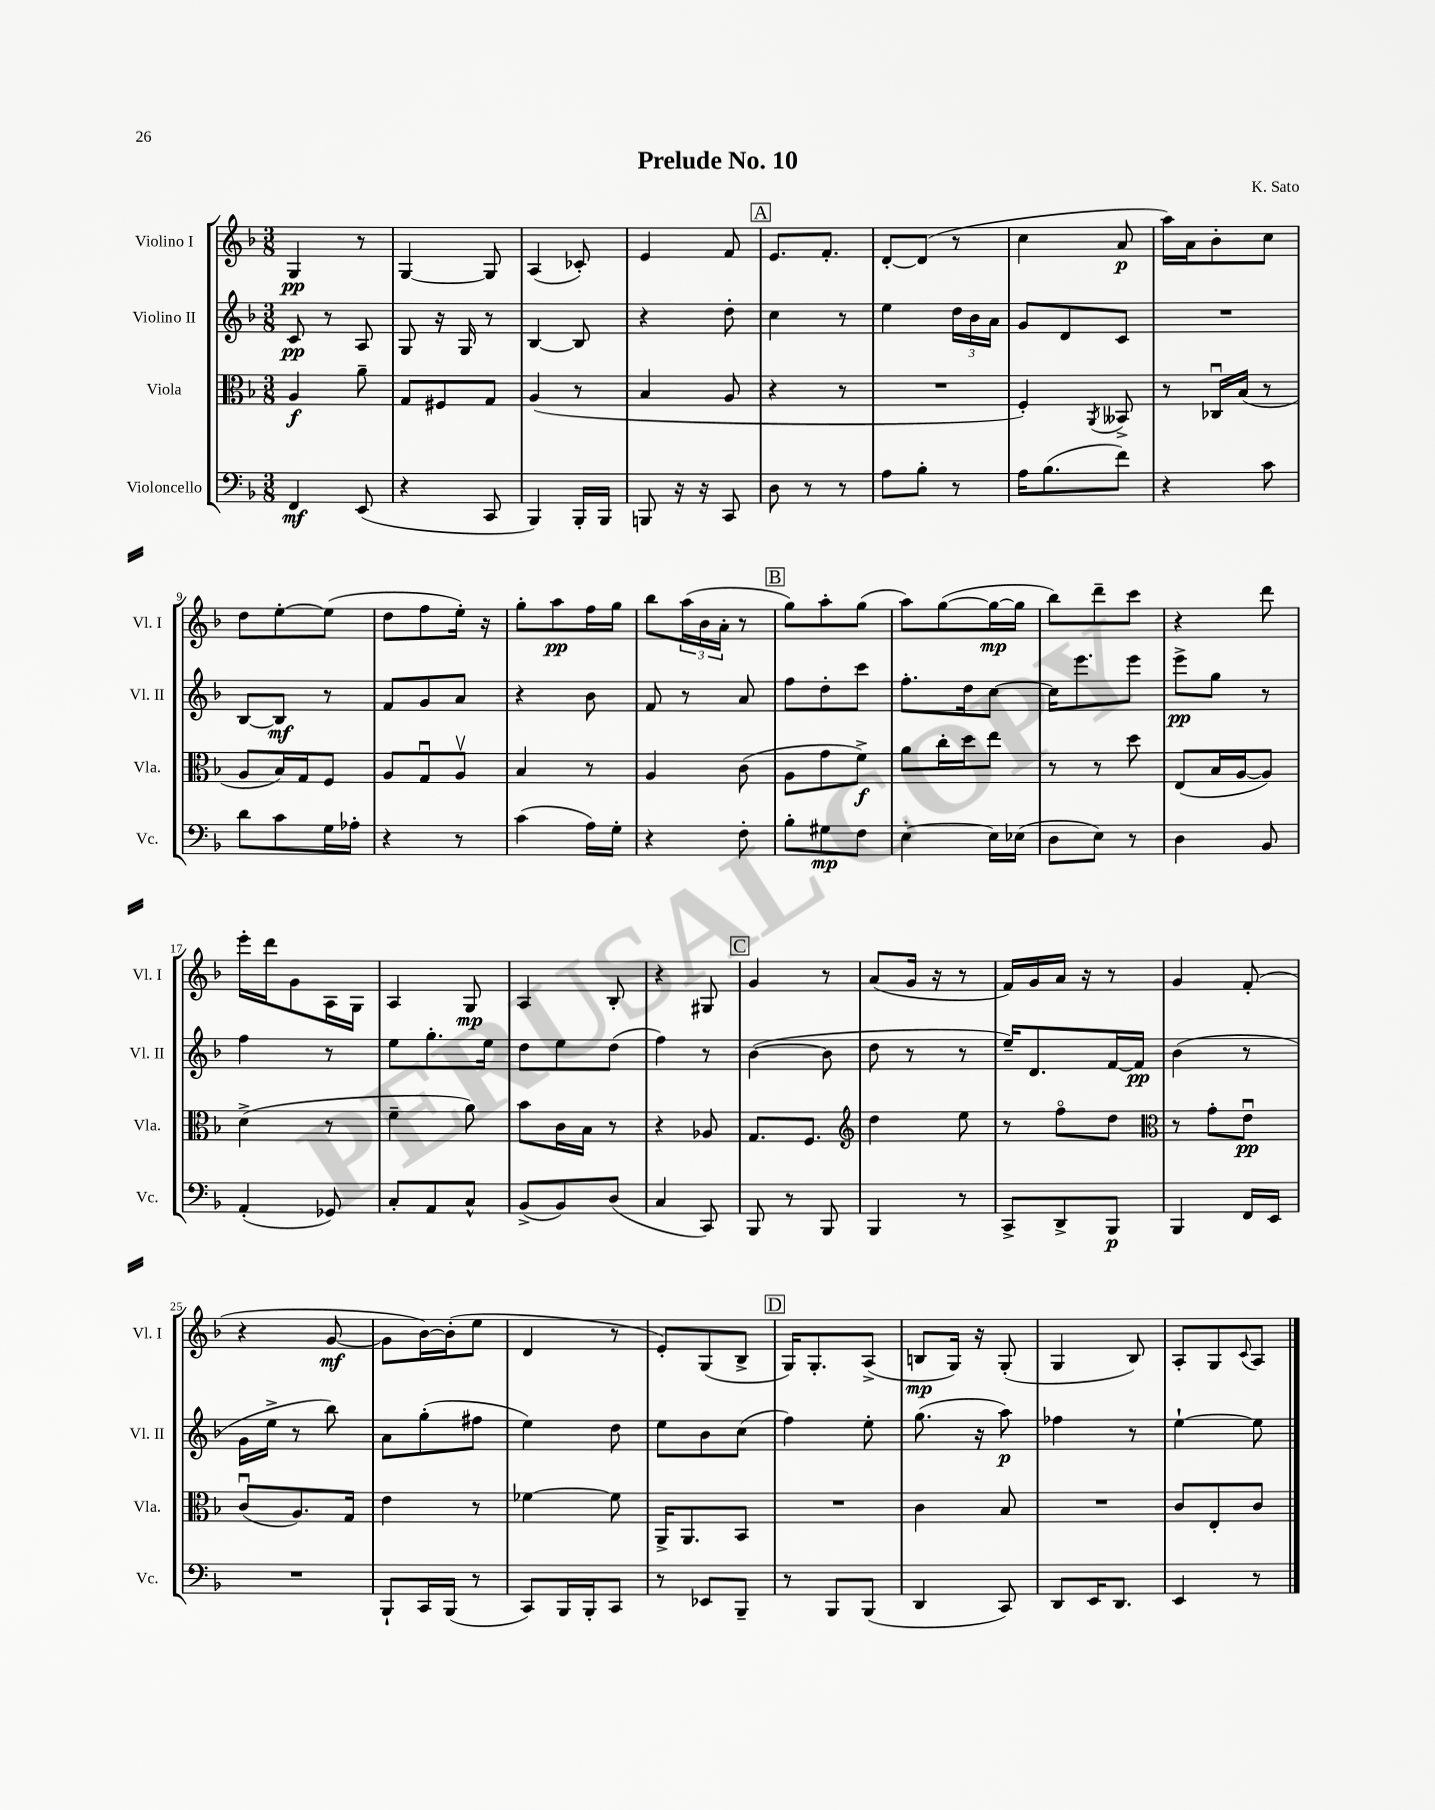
\header { title = "Prelude No. 10" composer = "K. Sato" }
<<
\new StaffGroup <<
\new Staff = "s0" \with { instrumentName = "Violino I" shortInstrumentName = "Vl. I" } {
    \clef treble \key f \major \numericTimeSignature \time 3/8
    g4\pp r8 |
    g4~ g8 |
    a4( ces'8-.) |
    e'4 f'8 |
    \mark \markup { \box "A" } e'8. f'8.-. |
    d'8~-. d'8( r8 |
    c''4 a'8\p |
    a''16) a'16 bes'8-. c''8 |
    d''8 e''8~-. e''8( |
    d''8 f''8 e''16-.) r16 |
    g''8-. a''8\pp f''16 g''16 |
    bes''8 \tuplet 3/2 { a''16( bes'16 a'16-. } r8 |
    \mark \markup { \box "B" } g''8) a''8-. g''8( |
    a''8) g''8~( g''16~\mp g''16 |
    bes''8) d'''8-- c'''8 |
    r4 d'''8 |
    e'''16-. d'''16 g'8 a16 g16 |
    a4 g8\mp |
    a4 bes8-. |
    r4 gis8 |
    \mark \markup { \box "C" } g'4 r8 |
    a'8( g'16 r16 r8 |
    f'16) g'16 a'16 r16 r8 |
    g'4 f'8-.( |
    r4 g'8~\mf |
    g'8 bes'16~) bes'16-.( e''8 |
    d'4 r8 |
    e'8-.) g8( bes8-> |
    \mark \markup { \box "D" } g16) g8.-. a8->( |
    b8\mp g16) r16 g8-.( |
    g4 bes8) |
    a8-. g8 \appoggiatura { c'8 } a8 \bar "|." |
}
\new Staff = "s1" \with { instrumentName = "Violino II" shortInstrumentName = "Vl. II" } {
    \clef treble \key f \major \numericTimeSignature \time 3/8
    c'8\pp r8 a8 |
    g8 r16 g16 r8 |
    bes4~ bes8 |
    r4 d''8-. |
    \mark \markup { \box "A" } c''4 r8 |
    e''4 \tuplet 3/2 { d''16 bes'16 a'16 } |
    g'8 d'8 c'8 |
    R4. |
    bes8~ bes8\mf r8 |
    f'8 g'8 a'8 |
    r4 bes'8 |
    f'8 r8 a'8 |
    \mark \markup { \box "B" } f''8 d''8-. c'''8 |
    f''8.-. d''16 c''8~ |
    c''16 e'''8. e'''8 |
    e'''8->\pp g''8 r8 |
    f''4 r8 |
    e''8 g''8.-. e''16 |
    d''8 e''8 d''8( |
    f''4) r8 |
    \mark \markup { \box "C" } bes'4~( bes'8 |
    d''8 r8 r8 |
    e''16--) d'8. f'16~ f'16\pp |
    bes'4( r8 |
    g'16 e''16-> r8 bes''8) |
    a'8 g''8-.( fis''8 |
    e''4) d''8 |
    e''8 bes'8 c''8( |
    \mark \markup { \box "D" } f''4) e''8-. |
    g''8.( r16 a''8\p) |
    fes''4 r8 |
    e''4~-! e''8 \bar "|." |
}
\new Staff = "s2" \with { instrumentName = "Viola" shortInstrumentName = "Vla." } {
    \clef alto \key f \major \numericTimeSignature \time 3/8
    a4\f a'8-- |
    g8 fis8 g8 |
    a4( r8 |
    bes4 a8 |
    \mark \markup { \box "A" } r4 r8 |
    R4. |
    f4-.) \acciaccatura { a,8 } beses,8-> |
    r8 ces16\downbow bes16( r8 |
    a8 bes16) g16 f8 |
    a8 g8\downbow a8\upbow |
    bes4 r8 |
    a4 c'8( |
    \mark \markup { \box "B" } a8 g'8 f'8->\f) |
    a'8 c''16-. d''16 e''8 |
    r8 r8 d''8 |
    e8( bes16 a16~ a8) |
    d'4->( r8 |
    f'4-- a'8) |
    bes'8 c'16 bes16 r8 |
    r4 aes8 |
    \mark \markup { \box "C" } g8. f8. |
    \clef treble d''4 e''8 |
    r8 f''8\flageolet d''8 |
    \clef alto r8 g'8-. e'8\downbow\pp |
    c'8\downbow( a8.) g16 |
    e'4 r8 |
    fes'4~ fes'8 |
    a,16-> a,8. bes,8 |
    \mark \markup { \box "D" } R4. |
    c'4 bes8 |
    R4. |
    c'8 e8-. c'8 \bar "|." |
}
\new Staff = "s3" \with { instrumentName = "Violoncello" shortInstrumentName = "Vc." } {
    \clef bass \key f \major \numericTimeSignature \time 3/8
    f,4\mf e,8( |
    r4 c,8 |
    bes,,4) bes,,16-. bes,,16 |
    b,,8 r16 r16 c,8 |
    \mark \markup { \box "A" } d8 r8 r8 |
    a8 bes8-. r8 |
    a16 bes8.( f'8) |
    r4 c'8 |
    d'8 c'8 g16 aes16-. |
    r4 r8 |
    c'4( a16) g16-. |
    r4 f8-. |
    \mark \markup { \box "B" } bes8-. gis8\mp f8 |
    e4~-. e16 ees16( |
    d8 e8) r8 |
    d4 bes,8 |
    a,4-.( ges,8) |
    c8-. a,8 c8-^ |
    bes,8->( bes,8) d8( |
    c4 c,8) |
    \mark \markup { \box "C" } bes,,8 r8 bes,,8 |
    bes,,4 r8 |
    c,8-> d,8-> bes,,8\p |
    bes,,4 f,16 e,16 |
    R4. |
    bes,,8-! c,16 bes,,16( r8 |
    c,8) bes,,16 bes,,16-. c,8 |
    r8 ees,8 bes,,8-- |
    \mark \markup { \box "D" } r8 bes,,8 bes,,8( |
    d,4 c,8) |
    d,8 e,16 d,8. |
    e,4 r8 \bar "|." |
}
>>
>>
